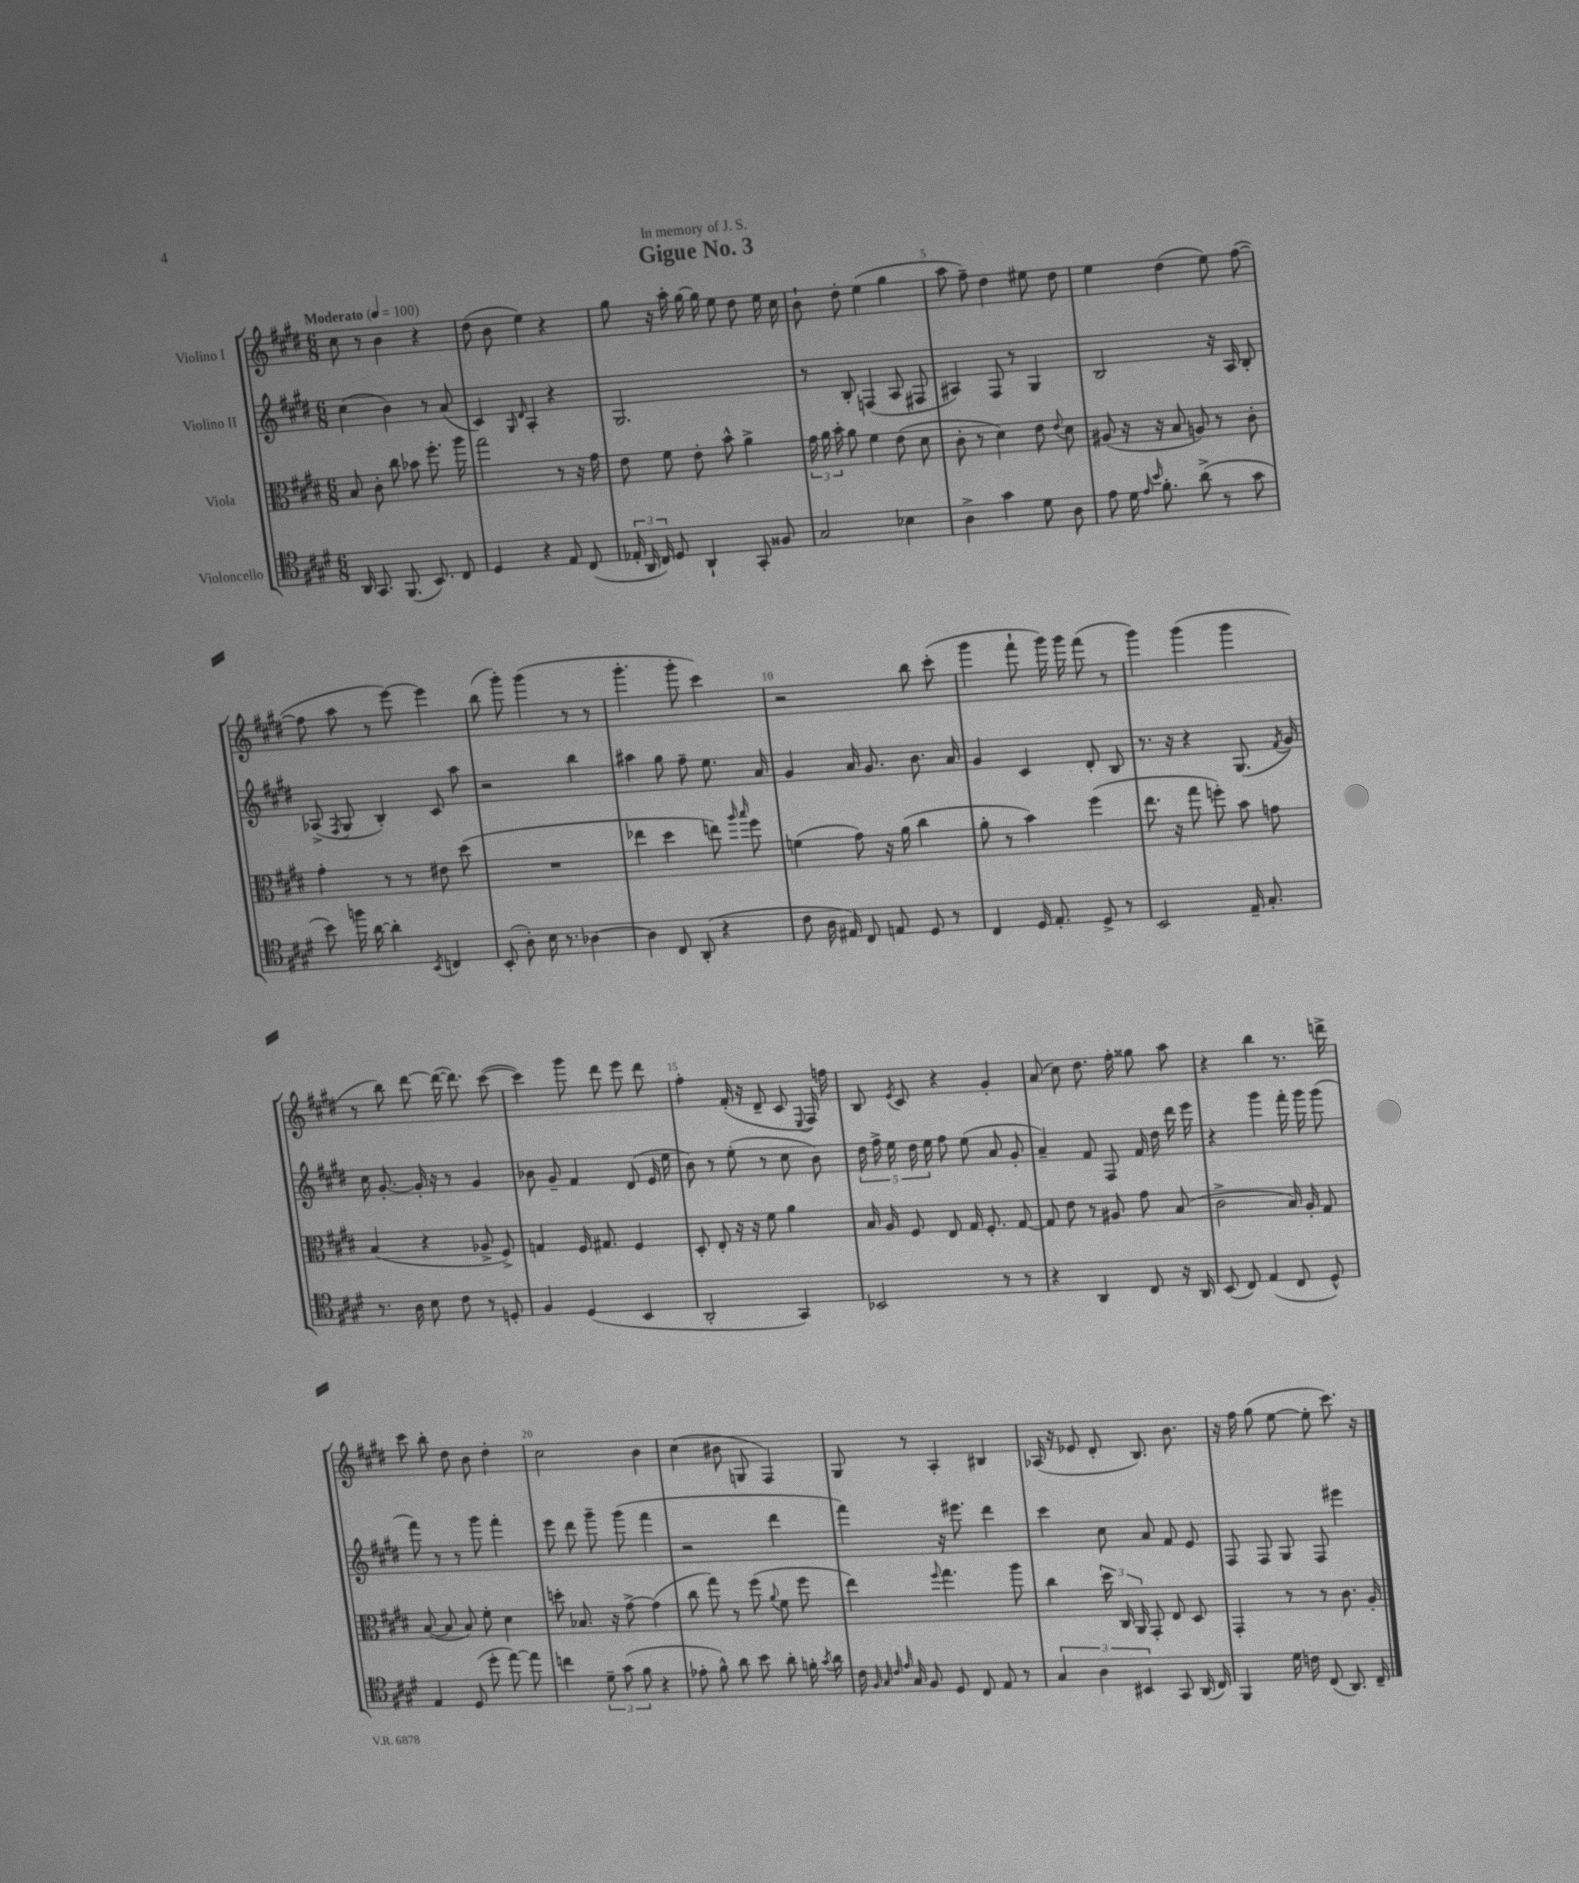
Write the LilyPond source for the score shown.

\header { title = "Gigue No. 3" dedication = "In memory of J. S." }
<<
\new StaffGroup <<
\new Staff = "s0" \with { instrumentName = "Violino I" } {
    \clef treble \key e \major \numericTimeSignature \time 6/8 \tempo "Moderato" 4 = 100
    \autoBeamOff cis''8 r8 b'4 r4 |
    dis''8( b'8 e''4) r4 |
    gis''8 r16 a''16-. gis''16~ gis''16 e''8 dis''8 e''16 cis''16 |
    b'8-! dis''8-. e''4( gis''4 |
    a''8 fis''8--) dis''4 eis''8 dis''8 |
    e''4 dis''4( e''8) fis''8~( |
    fis''8 a''8 r8 e'''8~) e'''4 |
    b''8( gis'''8-.) gis'''4( r8 r8 |
    gis'''4.-. gis'''8-. cis'''4) |
    r2 b''8 cis'''8-.( |
    gis'''4 fis'''8-! gis'''16) gis'''16 fis'''8( r8 |
    gis'''4) gis'''4( gis'''4 |
    r8 b''8) dis'''8~ dis'''16~( dis'''8.) cis'''8~( |
    cis'''4) gis'''8 dis'''8 e'''8 dis'''8 |
    fis''4-. fis'16-.( r16 dis'8-- cis'8 \appoggiatura { e8 } fis16) f''16 |
    b8 \acciaccatura { e'8 } cis'8 r4 gis'4-. |
    a'8( cis''8) dis''8. fis''16-. gisis''8 a''8 |
    r4 b''4 r8. d'''16-> |
    cis'''8 b''8-. dis''8 b'8 dis''4-. |
    cis''2 b'4 |
    cis''4( bis'8 g8 fis4) |
    gis8 r8 a4-. bis4 |
    aes16( r16 ees'8 dis'8-. b8.) b'8. |
    r16 fis''16 gis''8( e''8~ e''8-. cis'''8.) r16 \bar "|." |
}
\new Staff = "s1" \with { instrumentName = "Violino II" } {
    \clef treble \key e \major \numericTimeSignature \time 6/8
    \autoBeamOff cis''4( b'4) r8 a'8( |
    cis'4) \grace { gis16 dis'16 } a4-. r4 |
    gis2. |
    r8 b8-. f4( a8 fis8 |
    ais4) fis8 r8 gis4 |
    b2 r16 a16 b8-. |
    aes8->( \acciaccatura { fis8 } gis8 b4-.) cis'8 a''8 |
    r2 b''4 |
    ais''4 gis''8 fis''8-- e''8. a'16 |
    gis'4 a'16 gis'8. b'8. a'16 |
    gis'4 cis'4 dis'8-. b8 |
    r8. r16 r4 gis8.( \acciaccatura { fis'8 } gis'16) |
    cis''16 gis'8.~-. gis'16-. r16 r8 gis'4 |
    bes'8 gis'8-- fis'4 dis'8( e'16 e''16 |
    b'8) r8 e''8-.( r8 cis''8 b'8) |
    \tuplet 5/4 { dis''16 fis''16-> e''16 dis''16 e''16 } fis''8 e''8( a'8 gis'8-. |
    a'4--) fis'8 fis8 fis'16 dis''16 dis'''16 e'''16 |
    r4 gis'''4 fis'''16-. gis'''16 gis'''8( |
    fis'''8) r8 r8 gis'''8 fis'''4-. |
    e'''8 dis'''8 gis'''8-- gis'''8( fis'''4 |
    r2 dis'''4 |
    fis'''4) r16 eis'''8. dis'''4 |
    cis'''4 cis''8 a'8 fis'8 e'8 |
    fis8 fis8 gis8 fis8 eis'''4 \bar "|." |
}
\new Staff = "s2" \with { instrumentName = "Viola" } {
    \clef alto \key e \major \numericTimeSignature \time 6/8
    \autoBeamOff b8 cis'8-. cis''8 bes'8 fis''8.-. a''16 |
    gis''2 r8 r16 gis'16 |
    e'8 fis'8 e'8-. b'8-^ a'4-> |
    \tuplet 3/2 { gis'16 a'16 b'16-. } a'8 fis'4 e'8( dis'8 |
    cis'8-. r8 dis'4) e'8 \appoggiatura { e'8 } dis'8 |
    ais8( r16 r16 b8 a8) r8 cis'8-. |
    gis'4-. r8 r8 eis'8 dis''8( |
    R2. |
    ees''4 dis''4 e''8) \grace { a''16 b''16 } fis''8 |
    f'4( gis'8) r16 a'16( cis''4 |
    a'8-. r8 b'4) fis''4( |
    e''8. r16 gis''8 f''8-.) b'8 g'8 |
    b4( r4 aes8-> fis8->) |
    g4 fis16 gis8. fis4 |
    dis8-. e8-. r16 r16 fis'8 a'4 |
    b16 a16 fis8 e8 gis16 fis8.-. gis8~ |
    gis8 e'8 r8 ais8 gis'8 b8( |
    cis'2-> b16) a16-. gis8 |
    b8~( b8 b8) fis'8-. dis'4 |
    d''8-. bes8. r16 gis'8~-> gis'4( |
    cis''8 gis''8) r8 fis''8( \appoggiatura { a'8 } fis'8 fis''8 |
    e''4) \appoggiatura { fis''8 } gis''4. a''8 |
    cis''4 \tuplet 3/2 { dis''16 cis16 a,16 } gis,8-. e8 dis8 |
    gis,4-. r8 r8 cis'8. a16-. \bar "|." |
}
\new Staff = "s3" \with { instrumentName = "Violoncello" } {
    \clef tenor \key e \major \numericTimeSignature \time 6/8
    \autoBeamOff a,16 gis,8. fis,8.( b,8.) cis8 |
    dis4 r4 e8 cis8( |
    \tuplet 3/2 { ees16-. a,16 cis16) } dis8 a,4-! gis,8-. fisis8 |
    gis2 bes4 |
    a4-> gis'4 dis'8 a8 |
    e'8 dis'16 \grace { e'16 b'16 } fis'8.-. a'8->( r8 gis'8 |
    b'8) f''16 a'16~ a'4-. \acciaccatura { b,8 } c4 |
    b,8-.( a8-.) b16 r8. aes4~ |
    aes4 cis8 a,8-.( r4 |
    cis'8 a16 eis16) cis8 e8 dis8 r8 |
    cis4 dis16 e8.-. dis8-> r8 |
    b,2 e16-- gis8.-. |
    r8. a16 b8 cis'8 r8 d8-. |
    fis4 dis4( b,4 |
    a,2-. gis,4) |
    bes,2 r8 r8 |
    r4 a,4 cis8 r16 a,16 |
    b,8( cis8) e4( cis8 dis8-^) |
    e4 dis8( dis''8-. e''8~) e''8 |
    c''4 \tuplet 3/2 { dis'8-- gis'8( fis'8 } r4 |
    ees'8-. fis'8-^) a'8 b'8 a'8-. f'16-. \acciaccatura { gis'8 } a'16 |
    cis'16 \grace { fis32 gis32 cis'32 e'32 } gis16 fis8 dis8 cis8 e8 r8 |
    \tuplet 3/2 { gis4 a4 bis,4 } gis,8 a,16( cis16) |
    fis,4 dis'16 c'16 cis8( a,8.) cis16-- \bar "|." |
}
>>
>>
\layout { \context { \Score \override BarNumber.break-visibility = ##(#f #t #t) barNumberVisibility = #(every-nth-bar-number-visible 5) } }
